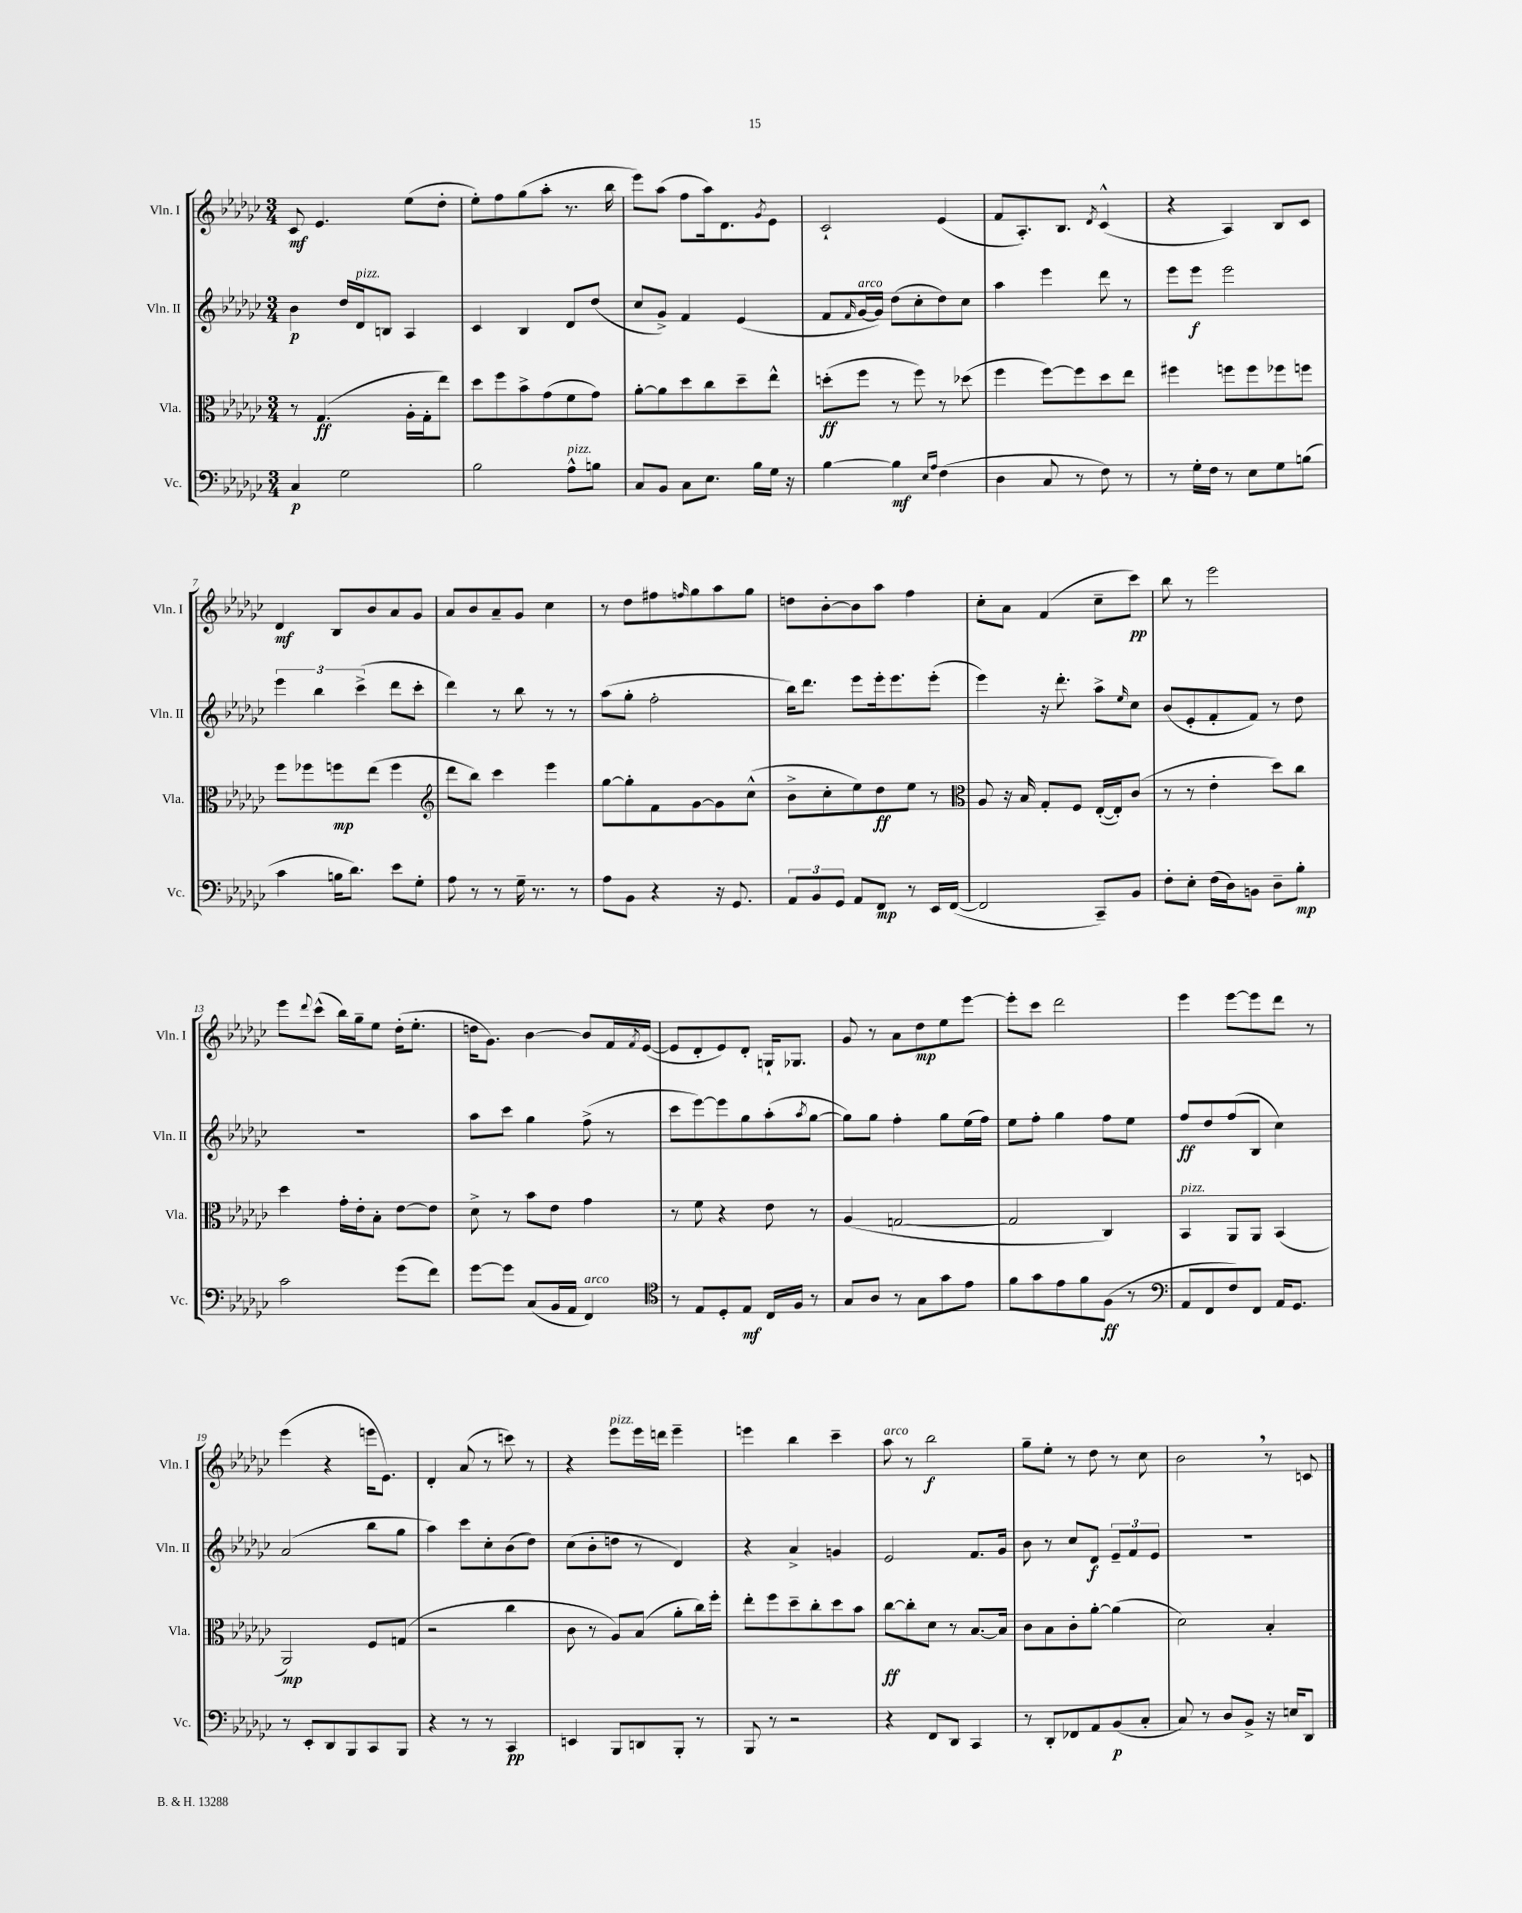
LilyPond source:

<<
\new StaffGroup <<
\new Staff = "s0" \with { instrumentName = "Vln. I" shortInstrumentName = "Vln. I" } {
    \clef treble \key ges \major \numericTimeSignature \time 3/4
    ces'8\mf ees'4. ees''8( des''8-. |
    ees''8-.) f''8 ges''8( aes''8-. r8. bes''16 |
    ees'''8) aes''8( f''8 aes''16) des'8. \acciaccatura { ges'8 } ees'8 |
    ces'2-! ees'4( |
    f'8 aes8.-.) bes8. \acciaccatura { des'8 } ces'4-^( |
    r4 aes4) bes8 ces'8 |
    des'4\mf bes8 bes'8 aes'8 ges'8 |
    aes'8 bes'8 aes'8-- ges'8 ces''4 |
    r8 des''8 fis''8 \grace { f''16 } ges''8 aes''8 ges''8 |
    d''8 bes'8~-. bes'8 aes''8 f''4 |
    ces''8-. aes'8 f'4( ces''8-- ces'''8\pp) |
    bes''8 r8 ees'''2 |
    ees'''8 \appoggiatura { des'''8 } ces'''8-^( bes''16) ges''16-- ees''8 des''16-.( ees''8.-. |
    d''16 ges'8.) bes'4~ bes'8 f'16 \acciaccatura { f'8 } ees'16~( |
    ees'8 des'8-. ees'8) des'8-. g16-! ges8. |
    ges'8 r8 aes'8 des''8\mp ees''8 ees'''8~ |
    ees'''8-. ces'''8 des'''2 |
    ees'''4 ees'''8~ ees'''8 des'''8 r8 |
    ees'''4( r4 e'''16 ees'8.) |
    des'4-. aes'8( r8 c'''8) r8 |
    r4 ees'''8^\markup { \italic "pizz." } ees'''16 d'''16 ees'''4-- |
    e'''4 bes''4 ces'''4-- |
    aes''8^\markup { \italic "arco" } r8 bes''2\f |
    ges''8-- ees''8-. r8 des''8 r8 ces''8 |
    bes'2 \breathe r8 c'8 \bar "|." |
}
\new Staff = "s1" \with { instrumentName = "Vln. II" shortInstrumentName = "Vln. II" } {
    \clef treble \key ges \major \numericTimeSignature \time 3/4
    bes'4\p des''16 des'16^\markup { \italic "pizz." } b8 aes4 |
    ces'4 bes4 des'8 des''8( |
    ces''8 ges'8->) f'4 ees'4( |
    f'8 \grace { f'16 } ges'16~^\markup { \italic "arco" } ges'16) des''8( ces''8-. des''8) ces''8 |
    aes''4 ees'''4 des'''8 r8 |
    ees'''8 ees'''8\f ees'''2 |
    \tuplet 3/2 { ees'''4 bes''4 ces'''4->( } des'''8 ces'''8-. |
    des'''4) r8 bes''8 r8 r8 |
    aes''8( ges''8-. f''2-. |
    bes''16) des'''8. ees'''8 ees'''16-. ees'''8. ees'''8-.( |
    ees'''4) r16 des'''8.-. aes''8-> \grace { ees''16 } ces''8 |
    bes'8( ees'8-. f'8-. f'8) r8 des''8 |
    R2. |
    aes''8 ces'''8 ges''4 f''8->( r8 |
    ces'''8 ees'''8~) ees'''8 ges''8 aes''8-.( \acciaccatura { aes''8 } ges''8~ |
    ges''8) ges''8 f''4-. ges''8 ees''16( f''16) |
    ees''8 f''8-. ges''4 f''8 ees''8 |
    f''8\ff des''8 f''8( bes8 ces''4) |
    aes'2( bes''8 ges''8 |
    aes''4) ces'''8 ces''8-. bes'8( des''8) |
    ces''8( bes'8-. d''8 r8 des'4) |
    r4 aes'4-> g'4 |
    ees'2 f'8. ges'16 |
    bes'8 r8 ces''8 des'8\f \tuplet 3/2 { ees'8-- f'8 ees'8 } |
    R2. \bar "|." |
}
\new Staff = "s2" \with { instrumentName = "Vla." shortInstrumentName = "Vla." } {
    \clef alto \key ges \major \numericTimeSignature \time 3/4
    r8 ges4.\ff( aes16-. ges16-. ees''8) |
    des''8 f''8 bes'8-> ges'8( f'8 ges'8) |
    aes'8~-. aes'8 des''8 ces''8 des''8-- ees''8-^ |
    d''8-.\ff( f''8 r8 f''8) r8 des''8( |
    f''4 f''8~) f''8 des''8 ees''8 |
    fis''4 f''8 f''8 fes''8 f''8 |
    f''8 fes''8 f''8\mp ees''8( f''4 |
    \clef treble des'''8 bes''8) ces'''4 ees'''4 |
    ges''8~ ges''8-. f'8 ges'8~ ges'8 ces''8-^( |
    bes'8-> ces''8-. ees''8) des''8\ff ees''8 r8 |
    \clef alto aes8 r16 bes16 ges8-. f8 ees16~-.( ees16-.) ces'8( |
    r8 r8 ees'4-. des''8) ces''8 |
    des''4 ges'16-. ees'16-. bes8-. ees'8~ ees'8 |
    des'8-> r8 bes'8 ees'8 ges'4 |
    r8 f'8 r4 ees'8 r8 |
    aes4( g2~ |
    g2 ces4) |
    bes,4^\markup { \italic "pizz." } aes,8 aes,8 bes,4( |
    aes,2\mp) f8 g8( |
    r2 ces''4 |
    ces'8 r8 aes8) bes8( aes'8-. ces''16) f''16-. |
    ees''8-. f''8 des''8-- ces''8-. des''8 bes'8 |
    ces''8~\ff ces''8-. des'8 r8 bes8.~ bes16 |
    ces'8 bes8 ces'8-. aes'8~-. aes'4( |
    des'2) bes4-. \bar "|." |
}
\new Staff = "s3" \with { instrumentName = "Vc." shortInstrumentName = "Vc." } {
    \clef bass \key ges \major \numericTimeSignature \time 3/4
    ces4\p ges2 |
    bes2 aes8-^^\markup { \italic "pizz." } b8 |
    ces8 bes,8 ces8 ees8. bes16 ges16 r16 |
    bes4~ bes4\mf \grace { ees16 aes16 } f4( |
    des4 ces8 r8 f8) r8 |
    r8 ges16-. f16 r8 ees8 ges8 b8( |
    ces'4 b16 des'8.) ees'8 ges8-. |
    aes8 r8 r8 ges16-- r8. r8 |
    aes8 bes,8 r4 r16 ges,8. |
    \tuplet 3/2 { aes,8 bes,8 ges,8 } aes,8 f,8\mp r8 ees,16 f,16~( |
    f,2 ces,8--) bes,8 |
    f8-. ees8-. f16( des16) b,8 des8-- bes8-.\mp |
    ces'2 ges'8( f'8) |
    ges'8~ ges'8 ces8( bes,16 aes,16 f,4^\markup { \italic "arco" }) |
    \clef tenor r8 ees8 des8-. ees8\mf ces16 f16 r8 |
    ges8 aes8 r8 ges8 ges'8 ees'8 |
    f'8 ges'8 ees'8 f'8 f8\ff( r8 |
    \clef bass aes,8 f,8 f8) f,8 aes,16 ges,8. |
    r8 ees,8-. des,8 bes,,8 ces,8 bes,,8 |
    r4 r8 r8 ces,4\pp |
    e,4 bes,,8 d,8 bes,,8-. r8 |
    bes,,8 r8 r2 |
    r4 f,8 des,8 ces,4 |
    r8 des,8-. fes,8 aes,8 bes,8\p( ces8-. |
    ces8) r8 des8 bes,8-> r16 e16 des,8 \bar "|." |
}
>>
>>
